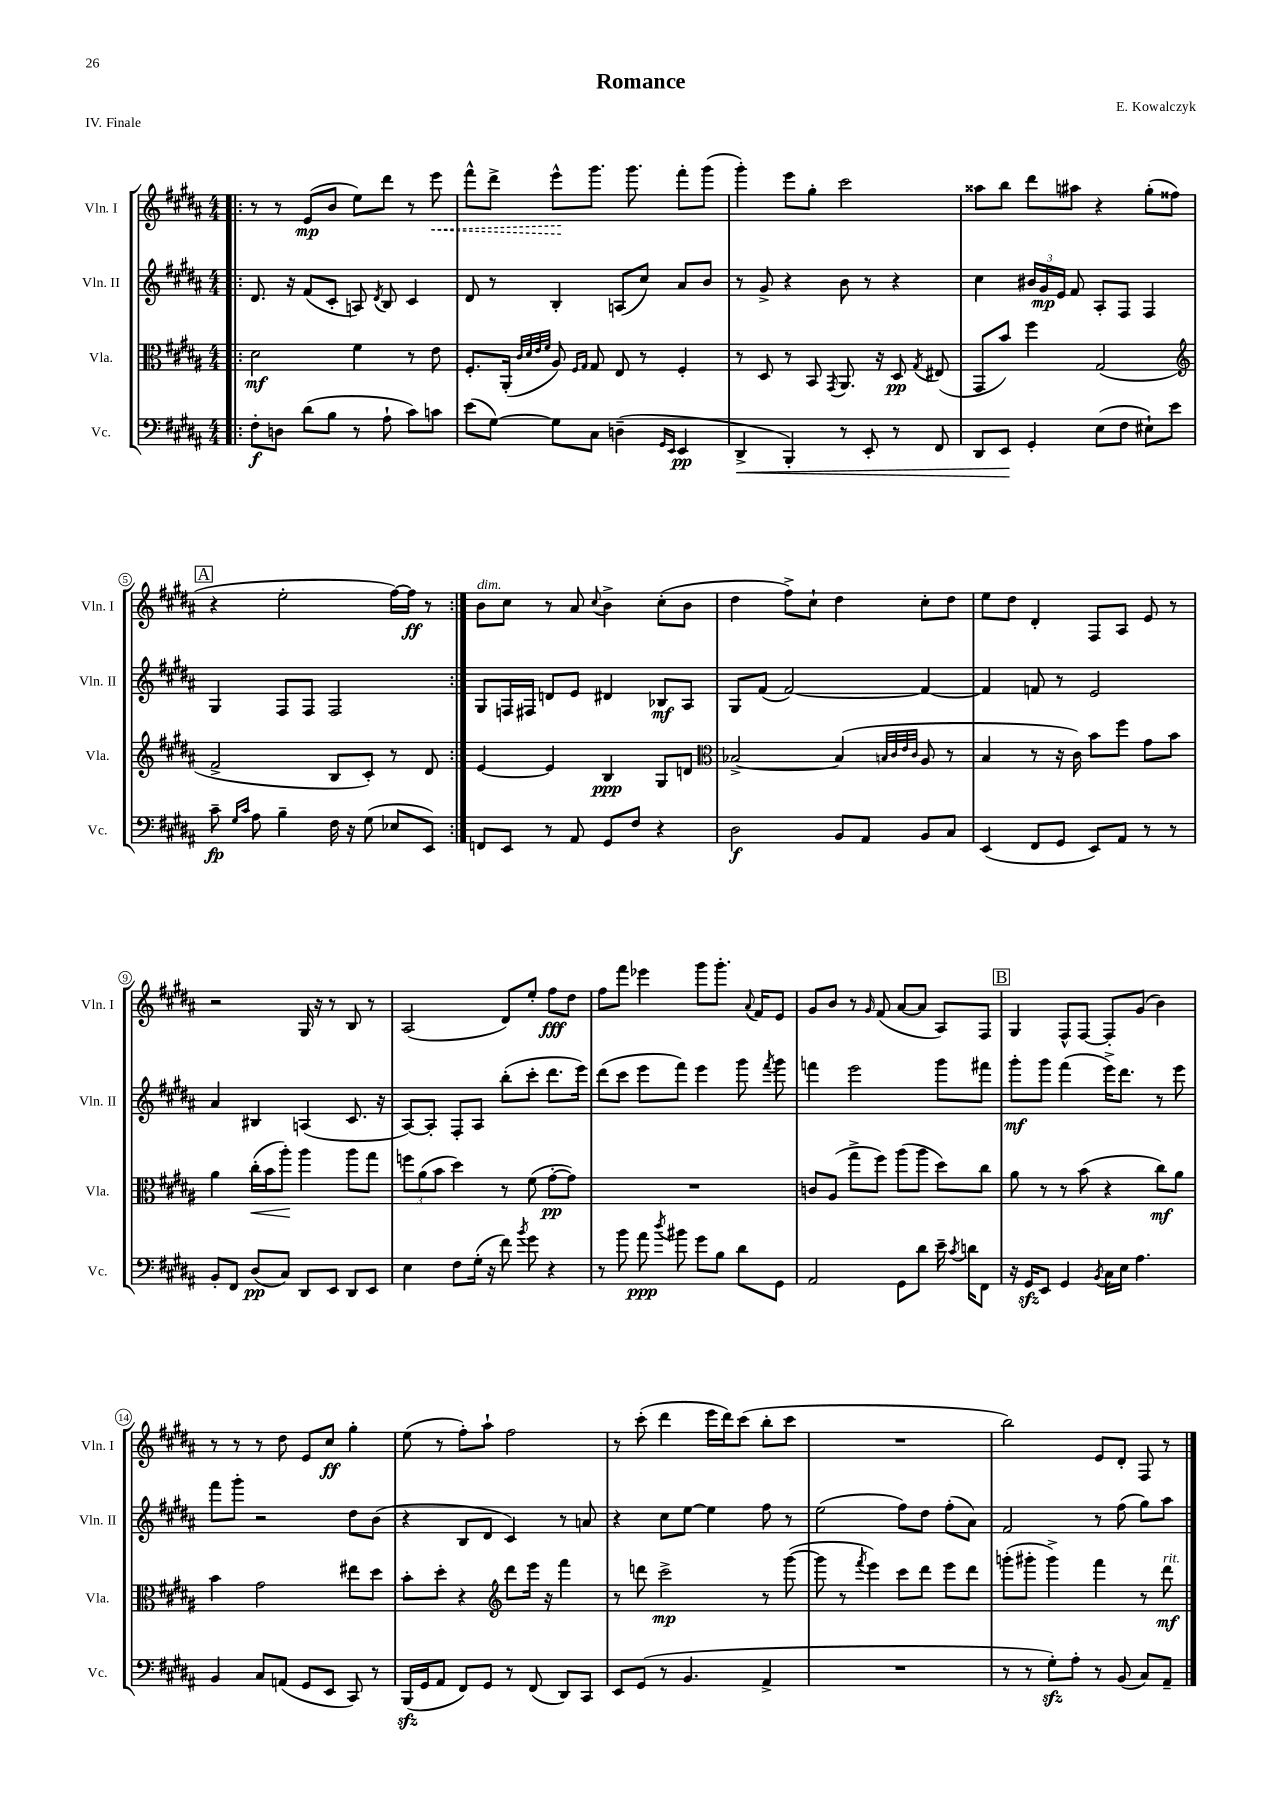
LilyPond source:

\header { title = "Romance" composer = "E. Kowalczyk" piece = "IV. Finale" }
<<
\new StaffGroup <<
\new Staff = "s0" \with { instrumentName = "Vln. I" shortInstrumentName = "Vln. I" } {
    \clef treble \key b \major \numericTimeSignature \time 4/4
    \autoBeamOff \repeat volta 2 { \bar ".|:" r8 r8 e'8[\mp( b'8] e''8[) dis'''8] r8 \once \override Hairpin.style = #'dashed-line e'''8\< |
    fis'''8[-^ dis'''8]-> e'''8[-^\! gis'''8.] gis'''8. fis'''8[-. gis'''8]( |
    gis'''4-.) e'''8[ gis''8]-. cis'''2 |
    aisis''8[ b''8] dis'''8[ ais''8] r4 gis''8[-.( fisis''8] |
    \mark \markup { \box "A" } r4 e''2-. fis''16[~) fis''16]\ff r8 | }
    b'8[^\markup { \italic "dim." } cis''8] r8 ais'8 \appoggiatura { cis''8 } b'4-> cis''8[-.( b'8] |
    dis''4 fis''8[->) cis''8]-! dis''4 cis''8[-. dis''8] |
    e''8[ dis''8] dis'4-. fis8[ ais8] e'8 r8 |
    r2 gis16 r16 r8 b8 r8 |
    ais2( dis'8[) e''8]-. fis''8[\fff dis''8] |
    fis''8[ fis'''8] ees'''4 gis'''8[ gis'''8.]-. \appoggiatura { ais'8 } fis'16[ e'8] |
    gis'8[ b'8] r8 \grace { gis'16 } fis'8( ais'8[~ ais'8] ais8[) fis8] |
    \mark \markup { \box "B" } gis4 fis8[-^ fis8]~ fis8[-. gis'8]( b'4) |
    r8 r8 r8 dis''8 e'8[ cis''8]\ff gis''4-. |
    e''8( r8 fis''8[-.) ais''8]-! fis''2 |
    r8 cis'''8-.( dis'''4 e'''16[ dis'''16) cis'''8]( b''8[-. cis'''8] |
    R1 |
    b''2) e'8[ dis'8]-. fis8 r8 \bar "|." |
}
\new Staff = "s1" \with { instrumentName = "Vln. II" shortInstrumentName = "Vln. II" } {
    \clef treble \key b \major \numericTimeSignature \time 4/4
    \autoBeamOff \repeat volta 2 { \bar ".|:" dis'8. r16 fis'8[( cis'8]-. a8) \acciaccatura { dis'8 } b8 cis'4 |
    dis'8 r8 b4-. a8[( cis''8]) ais'8[ b'8] |
    r8 gis'8-> r4 b'8 r8 r4 |
    cis''4 \tuplet 3/2 { bis'16[ gis'16\mp e'16] } fis'8 ais8[-. fis8] fis4 |
    \mark \markup { \box "A" } gis4 fis8[ fis8] fis2 | }
    gis8[ f16 fis16] d'8[ e'8] dis'4 bes8[\mf ais8] |
    gis8[ fis'8]( fis'2~) fis'4~ |
    fis'4 f'8 r8 e'2 |
    ais'4 bis4 a4( cis'8. r16 |
    ais8[~) ais8]-. fis8[-. ais8] b''8[-.( cis'''8]-. dis'''8.[ e'''16]) |
    dis'''8[( cis'''8] e'''8[ fis'''8]) e'''4 gis'''8 \acciaccatura { fis'''8 } gis'''8 |
    f'''4 e'''2 gis'''8[ fis'''8] |
    \mark \markup { \box "B" } gis'''8[-.\mf gis'''8] fis'''4( e'''16[->) dis'''8.] r8 e'''8 |
    fis'''8[ gis'''8]-. r2 dis''8[ b'8]( |
    r4 b8[ dis'8] cis'4) r8 a'8 |
    r4 cis''8[ e''8]~ e''4 fis''8 r8 |
    e''2( fis''8[) dis''8] fis''8[-.( ais'8]) |
    fis'2 r8 fis''8( gis''8[) ais''8] \bar "|." |
}
\new Staff = "s2" \with { instrumentName = "Vla." shortInstrumentName = "Vla." } {
    \clef alto \key b \major \numericTimeSignature \time 4/4
    \autoBeamOff \repeat volta 2 { \bar ".|:" dis'2\mf fis'4 r8 e'8 |
    fis8.[-. ais,16]-.( \grace { cis'32[ dis'32 e'32 fis'32] } ais8) \grace { fis16[ gis16] } gis8 e8 r8 fis4-. |
    r8 dis8 r8 b,8 \acciaccatura { gis,8 } ais,8. r16 dis8\pp \acciaccatura { gis8 } eis8( |
    gis,8[ b'8]) fis''4 gis2( |
    \mark \markup { \box "A" } \clef treble fis'2-> b8[ cis'8]-.) r8 dis'8 | }
    e'4~ e'4 b4\ppp gis8[ d'8] |
    \clef alto bes2~-> bes4( \grace { b32[ cis'32 e'32 cis'32] } ais8 r8 |
    b4 r8 r16 cis'16) b'8[ fis''8] gis'8[ b'8] |
    ais'4 cis''16[-.\<( b'16 ais''8]-.\!) ais''4 ais''8[ gis''8] |
    \tuplet 3/2 { f''8[ ais'8( b'8] } dis''4) r8 fis'8( gis'8[~-.\pp gis'8]) |
    R1 |
    c'8[ ais8]( gis''8[-> fis''8]) ais''8[( ais''8] dis''8[) cis''8] |
    \mark \markup { \box "B" } ais'8 r8 r8 b'8( r4 cis''8[\mf) ais'8] |
    b'4 gis'2 eis''8[ dis''8] |
    b'8[-. dis''8]-. r4 \clef treble dis'''8[ e'''16] r16 fis'''4 |
    r8 d'''8 cis'''2->\mp r8 gis'''8~( |
    gis'''8 r8 \acciaccatura { fis'''8 } e'''4) cis'''8[ dis'''8] e'''8[ dis'''8] |
    g'''8[-.( gis'''8]-. gis'''4->) fis'''4 r8 dis'''8\mf^\markup { \italic "rit." } \bar "|." |
}
\new Staff = "s3" \with { instrumentName = "Vc." shortInstrumentName = "Vc." } {
    \clef bass \key b \major \numericTimeSignature \time 4/4
    \autoBeamOff \repeat volta 2 { \bar ".|:" fis8[-.\f d8] dis'8[( b8] r8 ais8-! cis'8[) c'8] |
    e'8[( gis8]~) gis8[ cis8] d4--( \grace { gis,16[ e,16] } e,4\pp |
    dis,4->\< b,,4-.) r8 e,8-. r8 fis,8 |
    dis,8[ e,8]\! gis,4-. e8[( fis8] eis8[-!) e'8] |
    \mark \markup { \box "A" } cis'8--\fp \grace { gis16[ cis'16] } ais8 b4-- fis16 r16 gis8( ees8[ e,8]) | }
    f,8[ e,8] r8 ais,8 gis,8[ fis8] r4 |
    dis2\f b,8[ ais,8] b,8[ cis8] |
    e,4( fis,8[ gis,8] e,8[) ais,8] r8 r8 |
    b,8[-. fis,8] dis8[\pp( cis8]) dis,8[ e,8] dis,8[ e,8] |
    e4 fis8[ gis16]-.( r16 fis'8) \acciaccatura { b'8 } gis'8 r4 |
    r8 b'8 ais'8\ppp \acciaccatura { dis''8 } bis'8 gis'8[ b8] dis'8[ gis,8] |
    ais,2 gis,8[ dis'8] e'16-- \acciaccatura { cis'8 } d'16[ fis,8] |
    \mark \markup { \box "B" } r16 gis,16[\sfz e,8] gis,4 \acciaccatura { b,8 } cis16[ e16] ais4. |
    b,4 cis8[ a,8]( gis,8[ e,8] cis,8) r8 |
    b,,16[\sfz( gis,16 ais,8] fis,8[) gis,8] r8 fis,8( dis,8[) cis,8] |
    e,8[ gis,8]( r8 b,4. ais,4-> |
    R1 |
    r8 r8 gis8[-.\sfz) ais8]-. r8 b,8( cis8[) ais,8]-- \bar "|." |
}
>>
>>
\layout { \context { \Score \override BarNumber.stencil = #(make-stencil-circler 0.1 0.3 ly:text-interface::print) } }
